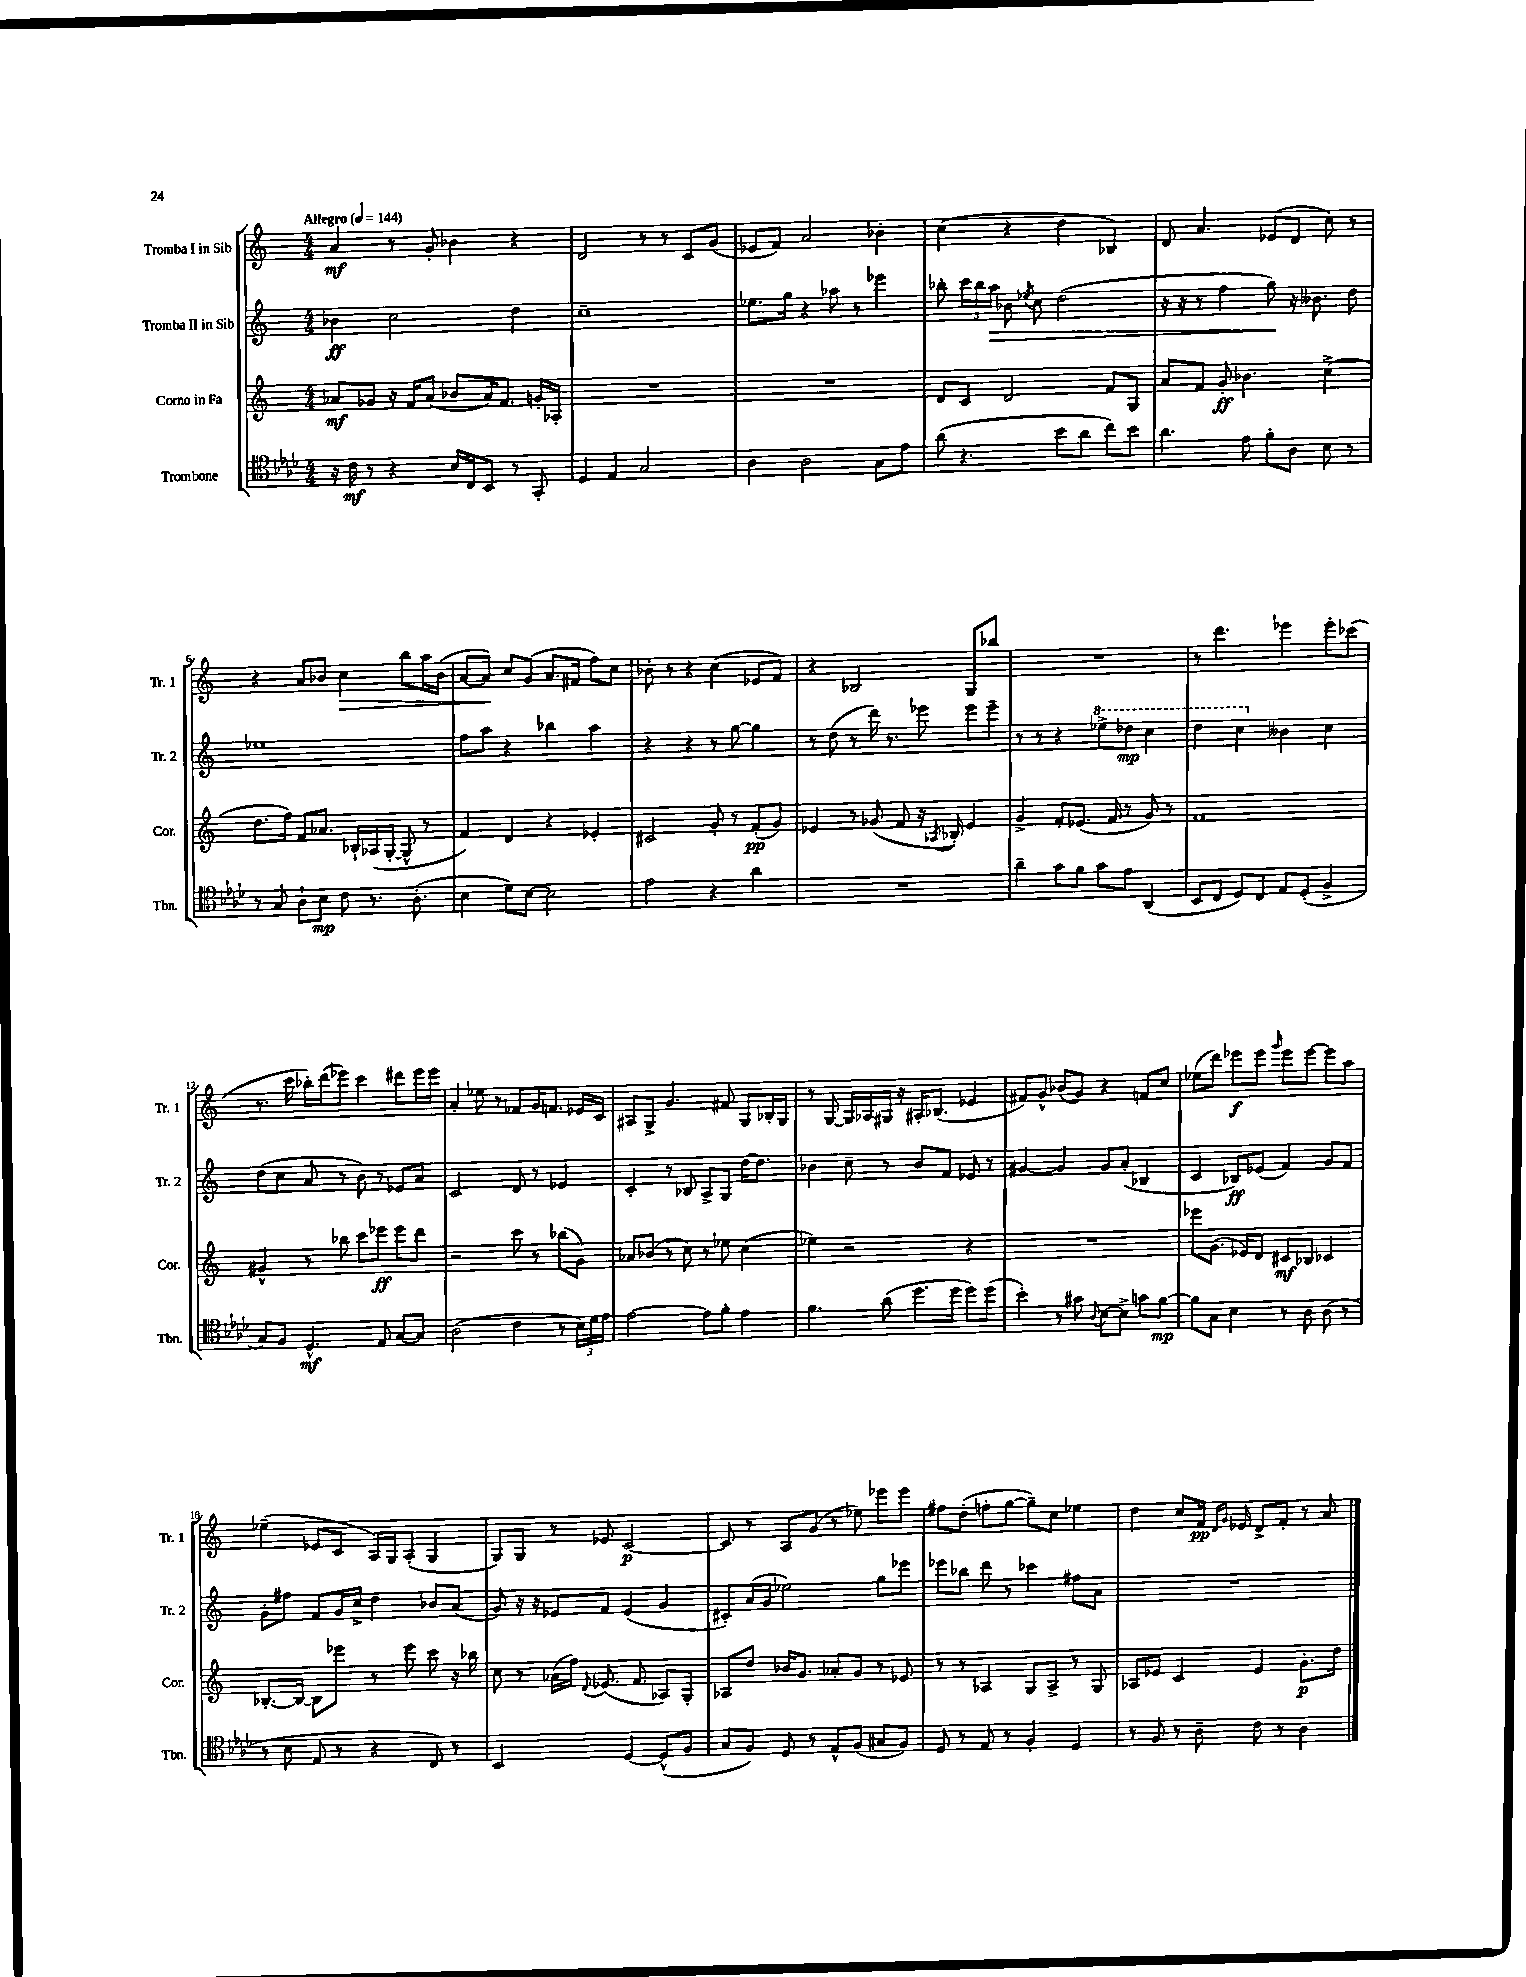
<<
\new StaffGroup <<
\new Staff = "s0" \with { instrumentName = "Tromba I in Sib" shortInstrumentName = "Tr. 1" } {
    \clef treble \key c \major \numericTimeSignature \time 4/4 \tempo "Allegro" 4 = 144
    \autoBeamOff a'4\mf r8 g'8-. bes'4 r4 |
    d'2 r8 r8 c'8[ g'8]( |
    ees'8[ f'8]) a'2 bes'4-. |
    c''4( r4 d''4 bes4) |
    d'8 a'4. ees'8[( d'8] c''8) r8 |
    r4 a'8[ bes'8] c''4\> b''8[ a''16 bes'16]( |
    a'8[~ a'8]\!) c''8[ g'8]( a'8.[ fis'16] f''8[) c''8] |
    bes'8-. r8 r4 c''4( ees'8[ f'8]) |
    r4 bes2 g8[ bes''8] |
    R1 |
    r8 d'''4. ees'''4 ees'''8[-. ces'''8]( |
    r8. c'''16 bes''16[-.) d'''16( ees'''8]) c'''4 dis'''8[ ees'''16 ees'''16] |
    a'4-. ees''8 r8 fes'8[ g'16 f'8.] ees'16[ c'16] |
    ais8[ g8]-> g'4. fis'8 g8[ bes16-. g16] |
    r8 g8~ g16[ aes16 gis16] r16 ais16[-. bes8.]( ees'4 |
    fis'8[) g'8]-^ bes'8[( g'8]) r4 f'8[ c''8] |
    ees''8[( d'''8]) ees'''8[\f ees'''8] \grace { g'''16 } ees'''8[ ees'''8]~ ees'''8[ a''8] |
    ees''4--( ees'8[ c'8] a16[) g16 a8]-.( g4 |
    g8[) g8] r8 ees'8 c'2~\p |
    c'8 r8 a8[ g'8]( r8 ees''8) ees'''8[ ees'''8] |
    fis''8[ d''8]-.( f''8[-. g''8]~ g''8[--) c''8] ees''4 |
    d''4 c''8[ f'16]\pp \grace { d'16[ g'16] } ees'16 d'8[-> f'8]-. r8 a'8 \bar "|." |
}
\new Staff = "s1" \with { instrumentName = "Tromba II in Sib" shortInstrumentName = "Tr. 2" } {
    \clef treble \key c \major \numericTimeSignature \time 4/4
    \autoBeamOff bes'4\ff c''2 d''4 |
    c''1-- |
    ees''8.[ g''16] r4 aes''8 r8 ees'''4 |
    bes''8-. \tuplet 3/2 { c'''16[ bes''16 a''16]\> } bes'8 \acciaccatura { ees''8 } c''8 d''2( |
    r16 r16 r8 f''4 g''8\!) r16 beses'8. d''8 |
    ees''1 |
    f''8[ a''8] r4 bes''4 a''4 |
    r4 r4 r8 g''8~ g''4 |
    r8 d''8( r8 d'''16) r8. ees'''8 ees'''8[ ees'''8]-- |
    r8 r8 r4 \ottava #1 ees'''8[-> des'''8]\mp c'''4 |
    d'''4 c'''4 \ottava #0 beses'4 c''4 |
    d''8[( c''8] a'8 r8 b'8) r8 ees'8[ a'8] |
    c'2 d'8 r8 ees'4 |
    c'4-. r8 bes8 a8[-> g8] d''16[~ d''8.] |
    bes'4 c''8-- r8 bes'8[ f'8] ees'8 r8 |
    gis'4~ gis'4 gis'8[ a'8]-.( bes4 |
    c'4 bes8[\ff) ees'8]( f'4) g'8[ f'8] |
    g'8[-. fis''8] f'8[ g'16 c''16]-> d''4 bes'8[ a'8]( |
    g'8) r16 r16 ees'8[ f'8] ees'4( g'4 |
    cis'8[-.) a'16( g'16] ees''2) g''8[ ees'''8] |
    ees'''8[ bes''8] d'''8 r8 ces'''4 fis''8[ a'8] |
    R1 \bar "|." |
}
\new Staff = "s2" \with { instrumentName = "Corno in Fa" shortInstrumentName = "Cor." } {
    \clef treble \key c \major \numericTimeSignature \time 4/4
    \autoBeamOff aes'8[\mf ges'8] r16 f'16[ aes'8]( bes'8[ aes'16) f'8.] g'16[-. aes16]-. |
    R1 |
    R1 |
    d'8[ c'8] d'2 f'8[ g8] |
    a'8[ f'8] g'8-.\ff bes'4. c''4->( |
    d''8.[ f''16]) f'8[ aes'8.] bes16[-! aes16( g16]~-. g8-^ r8 |
    f'4) d'4 r4 ees'4-. |
    cis'2 g'8-. r8 f'8[-.\pp( g'8]) |
    ees'4 r8 ges'8( f'8 r16 \acciaccatura { aes8 } bes16-.) ees'4 |
    g'4-> f'8[-. ees'8.]( f'16 r8 g'8) r8 |
    f'1 |
    gis'4-^ r8 bes''8 c'''8[ ees'''8]\ff ees'''8[ d'''8] |
    r2 c'''8 r8 bes''8[( g'8]) |
    aes'8[ bes'8]( r8 c''8) r8 ees''8 c''4( |
    ees''4) r2 r4 |
    R1 |
    ees'''8[ g'8.]( ees'16[) d'8] cis'8[\mf bes8] ces'4 |
    bes8.[~-. bes16]~ bes8[ ees'''8] r8 ees'''8 c'''8 r16 bes''16 |
    c''8 r8 aes'16[( f''16]) \appoggiatura { d'8 } ees'8.( f'8. aes8[) g8]-. |
    aes8[ d''8] bes'16[ g'8.] aes'8[-. g'8] r8 ees'8 |
    r8 r8 aes4 g8[ aes8]-> r8 g8 |
    aes8[ ees'8] c'4 ees'4 g'8.[-.\p d''16] \bar "|." |
}
\new Staff = "s3" \with { instrumentName = "Trombone" shortInstrumentName = "Tbn." } {
    \clef tenor \key aes \major \numericTimeSignature \time 4/4
    \autoBeamOff r16 c'16\mf r8 r4 bes16[ c16 bes,8] r8 g,8-. |
    des4 ees4 g2 |
    aes4 aes2 g8[ ees'8] |
    aes'8( r4. bes'8[ aes'8] c''8[) bes'8] |
    aes'4. ees'8 f'8[-. aes8] bes8 r8 |
    r8 g8 aes8[-! bes8]\mp c'8 r8. aes8.-.( |
    bes4 des'8[) bes8]~ bes2 |
    ees'2 r4 aes'4 |
    R1 |
    aes'4-- g'8[ f'8] g'8[ ees'8] aes,4( |
    bes,8[ c8] des8[) c8] ees8[ des8]-.( f4-> |
    g8[) f8] des4.-^\mf ees8 g8[~ g8] |
    aes2( c'4 r8 \tuplet 3/2 { bes16[) des'16 ees'16] } |
    ees'2~ ees'8[ f'8]-. ees'4 |
    f'4. aes'8( des''8.[ des''16] des''8[) des''8]( |
    bes'4-.) r8 gis'8 \appoggiatura { aes8 } bes8[~ bes8]-> g'8[ f'8]~\mp |
    f'8[ g8] bes4 r8 aes8 aes8( r8 |
    r8 bes8 ees8 r8 r4 c8) r8 |
    bes,2 des4~ des8[-^( f8] |
    g8[ f8]) des8 r8 ees8[-^ f8]( gis8[ f8]) |
    des8 r8 ees8 r8 f4-. des4 |
    r8 f8 r8 aes8-- c'8 r8 aes4 \bar "|." |
}
>>
>>
